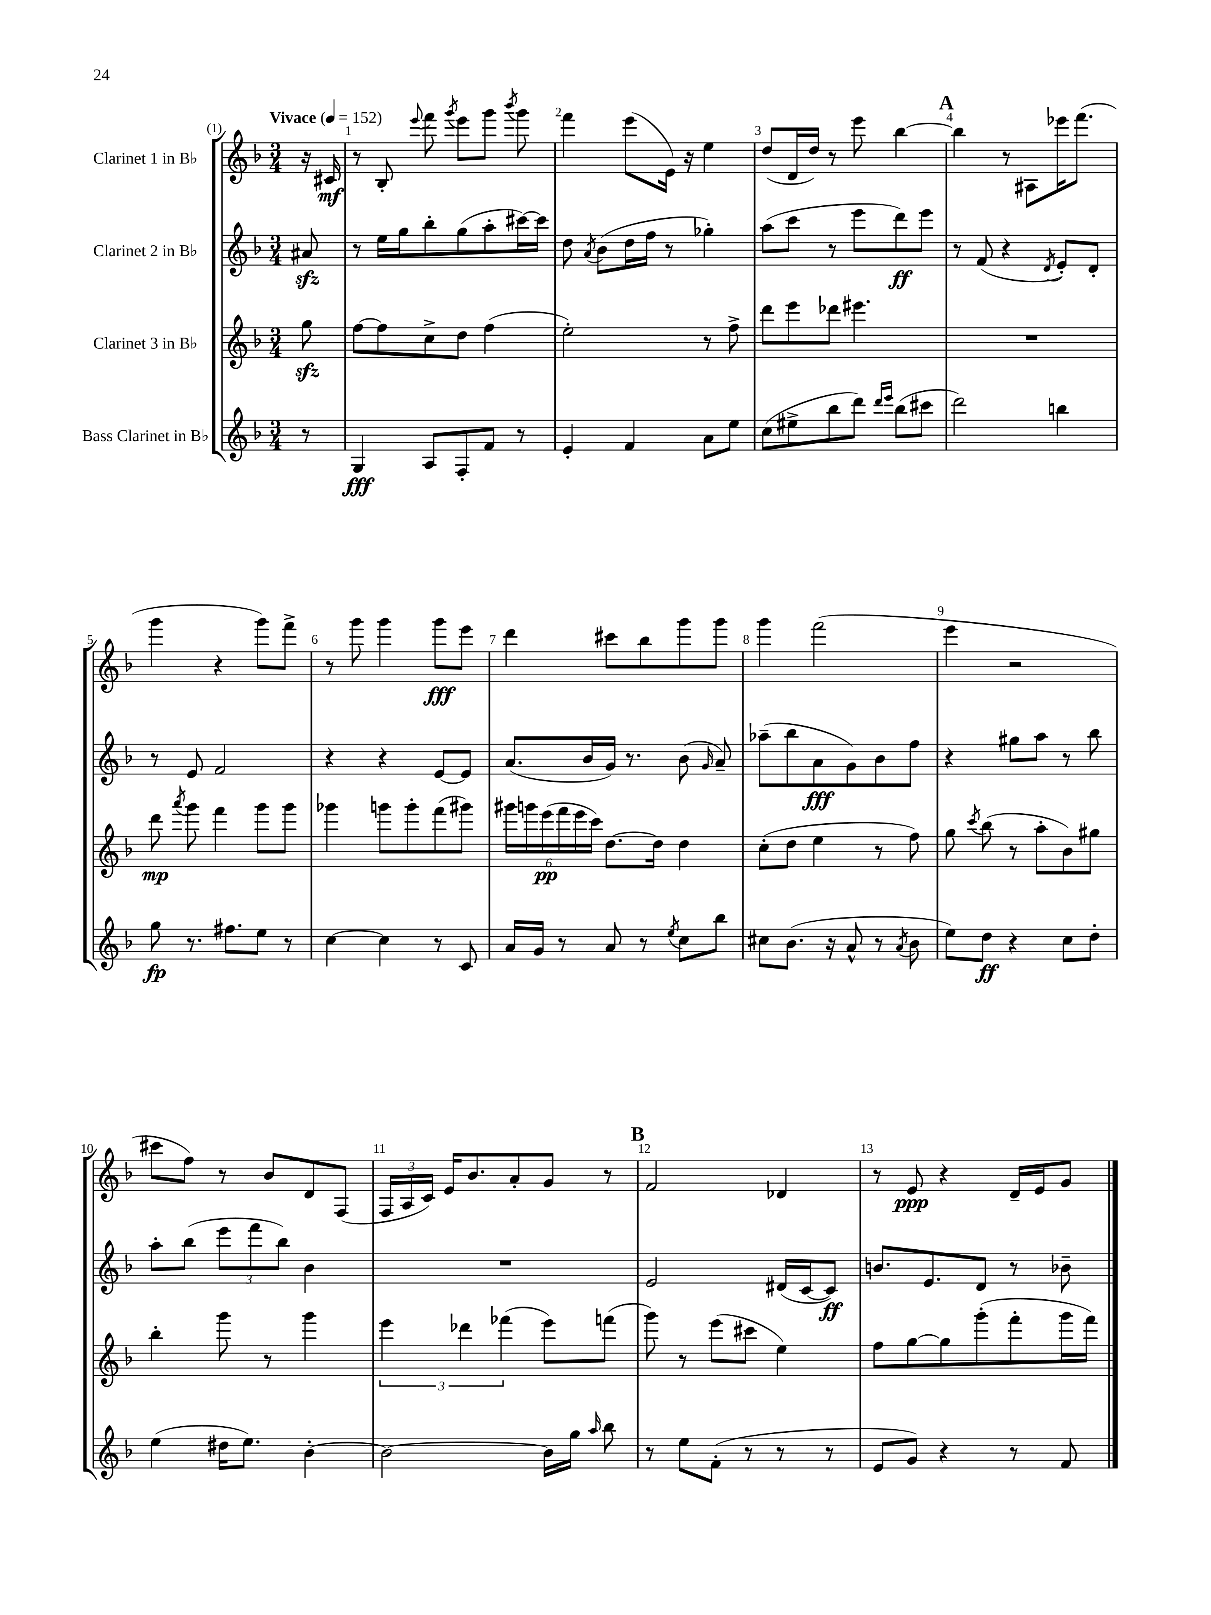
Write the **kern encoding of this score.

**kern	**dynam	**kern	**dynam	**kern	**dynam	**kern	**dynam
*part4	*part4	*part3	*part3	*part2	*part2	*part1	*part1
*staff4	*staff4	*staff3	*staff3	*staff2	*staff2	*staff1	*staff1
*I"Bass Clarinet in B♭	*	*I"Clarinet 3 in B♭	*	*I"Clarinet 2 in B♭	*	*I"Clarinet 1 in B♭	*
*clefG2	*	*clefG2	*	*clefG2	*	*clefG2	*
*k[b-]	*	*k[b-]	*	*k[b-]	*	*k[b-]	*
*M3/4	*	*M3/4	*	*M3/4	*	*M3/4	*
*MM152	*	*MM152	*	*MM152	*	*MM152	*
=	=	=	=	=	=	=	=
!	!	!	!	!	!	!LO:TX:a:B:t=Vivace	!
8r	.	8ggzz\	.	8a#Xzz/	.	16r	.
.	.	.	.	.	.	16c#X/	mf
=1	=1	=1	=1	=1	=1	=1	=1
4G/	fff	[8ff\L	.	8r	.	8r	.
.	.	8ff\]	.	16ee\LL	.	8B-'/	.
.	.	.	.	16gg\J	.	.	.
.	.	.	.	.	.	8qqeee/	.
8A/L	.	8cc^\	.	8bb-'\	.	8fff\	.
.	.	.	.	.	.	8qggg/	.
8F'/	.	8dd\J	.	(8gg\	.	8eee\L	.
8f/J	.	(4ff\	.	8aa'\	.	8ggg\J	.
.	.	.	.	.	.	8qbbb-/	.
8r	.	.	.	[16ccc#X\L)	.	8ggg\	.
.	.	.	.	16ccc#\JJ]	.	.	.
=2	=2	=2	=2	=2	=2	=2	=2
4e'/	.	2ee'\)	.	8dd\	.	4fff\	.
.	.	.	.	8qa/	.	.	.
.	.	.	.	(8b-\L	.	.	.
4f/	.	.	.	16dd\L	.	(8eee\L	.
.	.	.	.	16ff\JJ	.	.	.
.	.	.	.	8r	.	16e\Jk)	.
.	.	.	.	.	.	16r	.
8a\L	.	8r	.	4gg-X'\)	.	4ee\	.
8ee\J	.	8ff^\	.	.	.	.	.
=3	=3	=3	=3	=3	=3	=3	=3
(8cc\L	.	8ddd\L	.	(8aa\L	.	(8dd/L	.
8ee#X^\	.	8eee\	.	8ccc\J	.	16d/L	.
.	.	.	.	.	.	16dd/JJ)	.
8bb-\	.	8ddd-X\J	.	8r	.	8r	.
8ddd\J)	.	4.eee#X\	.	8eee\L	.	8eee\	.
16qqddd/LL	.	.	.	.	.	.	.
16qqeee/JJ	.	.	.	.	.	.	.
(8bb-\L	.	.	.	8ddd\)	ff	[4bb-\	.
8ccc#X\J	.	.	.	8eee\J	.	.	.
!!LO:REH:place=s1:t=A
=4	=4	=4	=4	=4	=4	=4	=4
2ddd\)	.	2.r	.	8r	.	4bb-\]	.
.	.	.	.	(8f/	.	.	.
.	.	.	.	4r	.	8r	.
.	.	.	.	.	.	8A#X\L	.
.	.	.	.	8qd/	.	.	.
4bbn\	.	.	.	8e'/L)	.	16eee-X\K	.
.	.	.	.	.	.	(8.fff\J	.
.	.	.	.	8d'/J	.	.	.
!!LO:LB:g=z
=5	=5	=5	=5	=5	=5	=5	=5
8gg\	fp	8ddd\	mp	8r	.	4ggg\	.
.	.	8qaaa/	.	.	.	.	.
8.r	.	8ggg\	.	8e/	.	.	.
.	.	4fff\	.	2f/	.	4r	.
8.ff#X\L	.	.	.	.	.	.	.
8ee\J	.	8ggg\L	.	.	.	8ggg\L)	.
8r	.	8ggg\J	.	.	.	8fff^\J	.
=6	=6	=6	=6	=6	=6	=6	=6
[4cc\	.	4ggg-X\	.	4r	.	8r	.
.	.	.	.	.	.	8ggg\	.
4cc\]	.	8gggn\L	.	4r	.	4ggg\	.
.	.	8ggg'\	.	.	.	.	.
8r	.	(8fff\	.	[8e/L	.	8ggg\L	fff
8c/	.	8ggg#X\J)	.	8e/J]	.	8eee\J	.
=7	=7	=7	=7	=7	=7	=7	=7
16a/LL	.	24ggg#X\LL	.	(8.a/L	.	4ddd\	.
.	.	24gggn\	.	.	.	.	.
16g/JJ	.	.	.	.	.	.	.
.	.	(24eee\	pp	.	.	.	.
8r	.	24fff\	.	.	.	.	.
.	.	24eee\	.	.	.	.	.
.	.	.	.	16b-/L	.	.	.
.	.	24ccc\JJ)	.	.	.	.	.
8a/	.	[8.dd\L	.	16g/JJ)	.	8ccc#X\L	.
.	.	.	.	8.r	.	.	.
8r	.	.	.	.	.	8bb-\	.
.	.	16dd\Jk]	.	.	.	.	.
8qee/	.	.	.	.	.	.	.
8cc\L	.	4dd\	.	(8b-\	.	8ggg\	.
.	.	.	.	16qqg/	.	.	.
8bb-\J	.	.	.	8a~/)	.	8ggg\J	.
=8	=8	=8	=8	=8	=8	=8	=8
8cc#X\L	.	(8cc'\L	.	(8aa-X~\L	.	4ggg\	.
(8.b-\J	.	8dd\J	.	8bb-\	.	.	.
.	.	4ee\	.	8a\	fff	(2fff\	.
16r	.	.	.	.	.	.	.
8a^^/	.	.	.	8g\)	.	.	.
8r	.	8r	.	8b-\	.	.	.
8qa/	.	.	.	.	.	.	.
8b-\	.	8ff\)	.	8ff\J	.	.	.
=9	=9	=9	=9	=9	=9	=9	=9
8ee\L)	.	8gg\	.	4r	.	4eee\	.
.	.	8qccc/	.	.	.	.	.
8dd\J	ff	(8bb-\	.	.	.	.	.
4r	.	8r	.	8gg#X\L	.	2r	.
.	.	8aa'\L	.	8aa\J	.	.	.
8cc\L	.	8b-\)	.	8r	.	.	.
8dd'\J	.	8gg#X\J	.	8bb-\	.	.	.
!!LO:LB:g=z
=10	=10	=10	=10	=10	=10	=10	=10
(4ee\	.	4bb-'\	.	8aa'\L	.	8ccc#X\L	.
.	.	.	.	(8bb-\J	.	8ff\J)	.
16dd#X\KL	.	8ggg\	.	12eee\L	.	8r	.
8.ee\J)	.	.	.	.	.	.	.
.	.	.	.	12fff\	.	.	.
.	.	8r	.	.	.	8b-/L	.
.	.	.	.	12bb-\J)	.	.	.
[4b-'\	.	4ggg\	.	4b-\	.	8d/	.
.	.	.	.	.	.	(8F/J	.
=11	=11	=11	=11	=11	=11	=11	=11
2b-\_	.	6eee\	.	2.r	.	24F/LL	.
.	.	.	.	.	.	24A/	.
.	.	.	.	.	.	24c/JJ)	.
.	.	.	.	.	.	16e/KL	.
.	.	6ddd-X\	.	.	.	.	.
.	.	.	.	.	.	8.b-/	.
.	.	(6fff-X\	.	.	.	.	.
.	.	.	.	.	.	8a'/	.
16b-\LL]	.	8eee\L)	.	.	.	8g/J	.
16gg\JJ	.	.	.	.	.	.	.
16qqaa/	.	.	.	.	.	.	.
8bb-\	.	(8fffn\J	.	.	.	8r	.
!!LO:REH:place=s1:t=B
=12	=12	=12	=12	=12	=12	=12	=12
8r	.	8ggg\)	.	2e/	.	2f/	.
8ee\L	.	8r	.	.	.	.	.
(8f'\J	.	(8eee\L	.	.	.	.	.
8r	.	8ccc#X\J	.	.	.	.	.
8r	.	4ee\)	.	(16d#X/LL	.	4d-X/	.
.	.	.	.	[16c/J	.	.	.
8r	.	.	.	8c/J])	ff	.	.
=13	=13	=13	=13	=13	=13	=13	=13
8e/L	.	8ff\L	.	8.bn/L	.	8r	.
8g/J)	.	[8gg\	.	.	.	8e/	ppp
.	.	.	.	8.e/	.	.	.
4r	.	8gg\]	.	.	.	4r	.
.	.	(8ggg'\	.	8d/J	.	.	.
8r	.	8fff'\	.	8r	.	16d~/LL	.
.	.	.	.	.	.	16e/J	.
8f/	.	16ggg\L	.	8b-X~\	.	8g/J	.
.	.	16fff\JJ)	.	.	.	.	.
==	==	==	==	==	==	==	==
*-	*-	*-	*-	*-	*-	*-	*-
